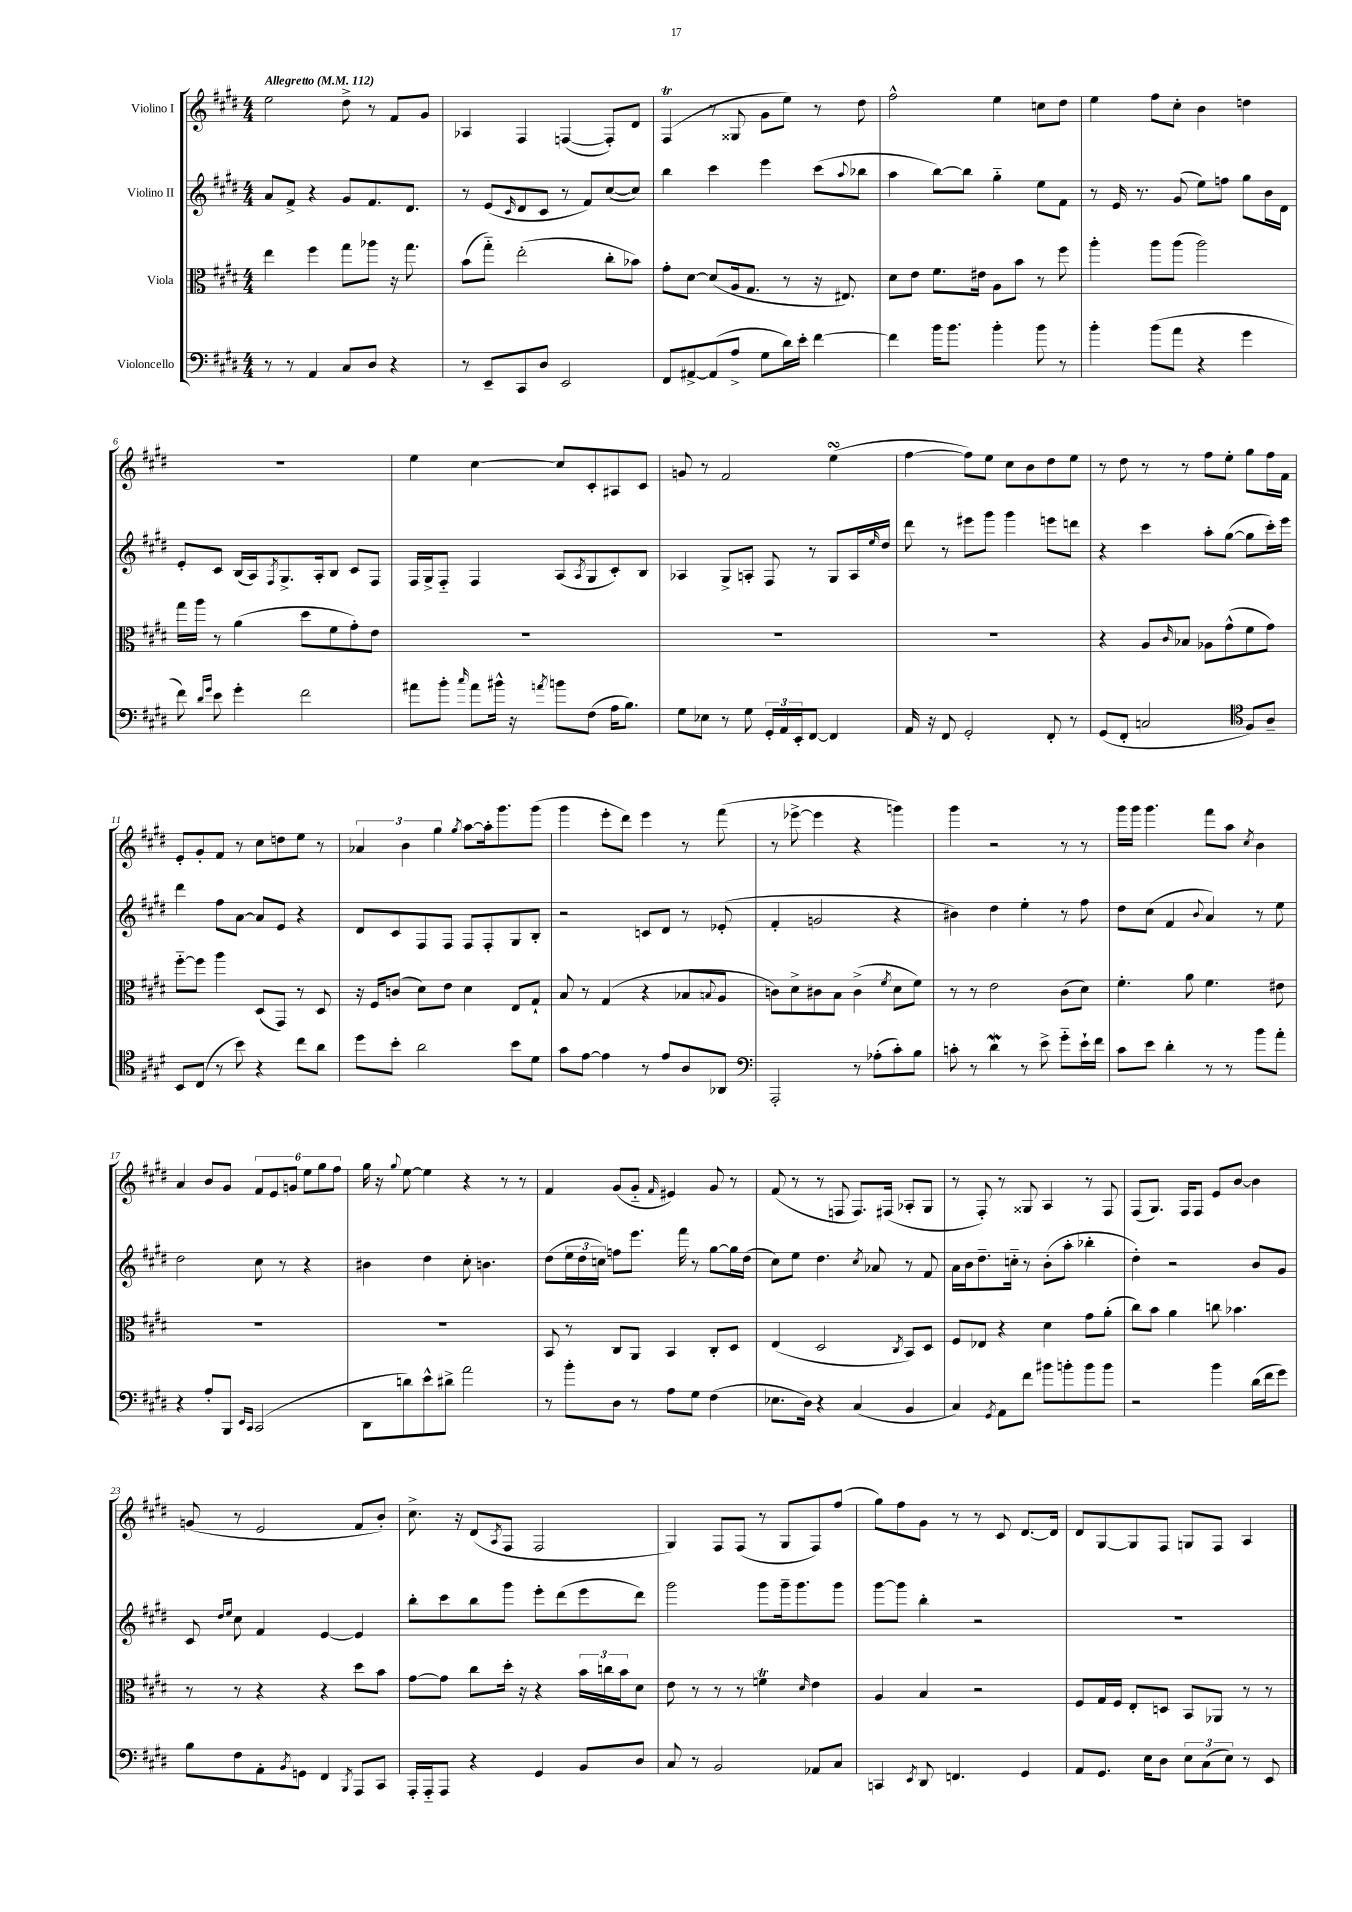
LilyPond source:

<<
\new StaffGroup <<
\new Staff = "s0" \with { instrumentName = "Violino I" } {
    \clef treble \key e \major \numericTimeSignature \time 4/4 \tempo "Allegretto" 4 = 112
    e''2 dis''8-> r8 fis'8 gis'8 |
    aes4 fis4 f4~( f8-.) dis'8 |
    fis4\trill( r8 gisis8 gis'8 e''8) r8 dis''8 |
    fis''2-^ e''4 c''8 dis''8 |
    e''4 fis''8 cis''8-. b'4 d''4 |
    R1 |
    e''4 cis''4~ cis''8 cis'8-. ais8 cis'8 |
    g'8 r8 fis'2 e''4\turn( |
    fis''4~ fis''8) e''8 cis''8 b'8 dis''8 e''8 |
    r8 dis''8 r8 r8 fis''8 e''8-. gis''8 fis''16 fis'16 |
    e'8-. gis'8-. fis'8 r8 cis''8 d''8 e''8 r8 |
    \tuplet 3/2 { aes'4 b'4 gis''4 } \acciaccatura { gis''8 } a''8~ a''16-. gis'''8. gis'''8( |
    gis'''4 e'''8-. dis'''8) e'''4 r8 fis'''8( |
    r8 ees'''8~-> ees'''4 r4 g'''4) |
    gis'''4 r2 r8 r8 |
    gis'''16 gis'''16 gis'''4. fis'''8 a''8 \acciaccatura { cis''8 } b'4 |
    a'4 b'8 gis'8 \tuplet 6/4 { fis'8 e'8 g'8 e''8 gis''8 fis''8 } |
    gis''16 r16 \appoggiatura { gis''8 } e''8~ e''4 r4 r8 r8 |
    fis'4 gis'8( gis'8-_ \grace { fis'16 } eis'4) gis'8 r8 |
    fis'8( r8 r8 f8 f8.) fis16( aes8-. gis8 |
    r8 fis8-.) r8 gisis8 a4 r8 fis8 |
    fis8( gis8.) fis16 fis8 e'8 b'8~ b'4 |
    g'8( r8 e'2 fis'8 b'8-.) |
    cis''8.-> r16 dis'8( \acciaccatura { a8 } fis8 fis2 |
    gis4) fis8 fis8( r8 gis8 fis8) fis''8( |
    gis''8) fis''8 gis'8 r8 r8 cis'8 dis'8.~ dis'16 |
    dis'8 gis8~ gis8 fis8 g8 fis8 a4 \bar "|." |
}
\new Staff = "s1" \with { instrumentName = "Violino II" } {
    \clef treble \key e \major \numericTimeSignature \time 4/4
    a'8 fis'8-> r4 gis'8 fis'8. dis'8. |
    r8 e'8( \grace { cis'16 } dis'8 cis'8 r8 fis'8) cis''8~( cis''8) |
    b''4 cis'''4 e'''4 cis'''8( \appoggiatura { a''8 } bes''8 |
    a''4 b''8~) b''8 gis''4-_ e''8 fis'8 |
    r8 e'16 r8. gis'8( e''8) f''8 gis''8 b'16 dis'16 |
    e'8-. cis'8 b16( a16) \acciaccatura { fis8 } gis8.-> a16-. b8 cis'8 fis8 |
    fis16 gis16-> fis8-_ fis4 a8( \acciaccatura { a8 } gis8 cis'8-.) b8 |
    aes4 gis8-> a8-. fis8 r8 gis8 a16 \grace { e''16 } dis''16 |
    dis'''8 r8 eis'''8 gis'''8 gis'''4 e'''8 d'''8 |
    r4 cis'''4 a''8-. gis''8~( gis''8 cis'''16-.) e'''16 |
    dis'''4 fis''8 a'8~ a'8 e'8 r4 |
    dis'8 cis'8 fis8 fis8 fis8 fis8-. gis8 b8-. |
    r2 c'8 dis'8 r8 ees'8-.( |
    fis'4-. g'2 r4 |
    bis'4) dis''4 e''4-. r8 fis''8 |
    dis''8 cis''8( fis'4 \appoggiatura { b'8 } a'4) r8 e''8 |
    dis''2 cis''8 r8 r4 |
    bis'4 dis''4 cis''8-. b'4. |
    dis''8( \tuplet 3/2 { e''16 dis''16 c''16) } f''8 e'''8. fis'''16 r8 gis''8~ gis''16 dis''16( |
    cis''8) e''8 dis''4. \acciaccatura { cis''8 } aes'8 r8 fis'8 |
    a'16 b'16 dis''8.-- c''16-_ r8 b'8-.( a''8-. bes''4-. |
    dis''4-.) r2 b'8 gis'8 |
    cis'8 \grace { dis''16 e''16 } cis''8 fis'4 e'4~ e'4 |
    b''8-. cis'''8 b''8 gis'''8 e'''8-. dis'''8( e'''8 dis'''8) |
    gis'''2 gis'''8 gis'''16-- gis'''8. gis'''8 |
    gis'''8~ gis'''8 b''4-. r2 |
    R1 \bar "|." |
}
\new Staff = "s2" \with { instrumentName = "Viola" } {
    \clef alto \key e \major \numericTimeSignature \time 4/4
    e''4 fis''4 gis''8 aes''8 r16 gis''8. |
    b'8( gis''8-_) e''2-.( cis''8-. bes'8) |
    gis'8-. dis'8~ dis'8( a16 gis8. r8 r16 eis8.) |
    dis'8 e'8 fis'8. eis'16 a8 b'8 r8 fis''8 |
    a''4-. a''8 a''8( a''2) |
    gis''16 a''16 r8 a'4( dis''8 fis'8 gis'8-.) e'8 |
    R1 |
    R1 |
    R1 |
    r4 a8 \grace { cis'16 } bes8 aes8 gis'8-^( fis'8 gis'8) |
    fis''8~-_ fis''8 a''4 dis8( gis,8) r8 dis8 |
    r16 fis16 c'8( dis'8) e'8 dis'4 e8 gis8-! |
    b8 r8 gis4( r4 bes8 \appoggiatura { b8 } a8 |
    c'8) dis'8-> cis'8 b8 cis'4->( \acciaccatura { fis'8 } dis'8 fis'8) |
    r8 r8 e'2 cis'8( dis'8) |
    fis'4.-. a'8 fis'4. eis'8 |
    R1 |
    R1 |
    b,8 r8 cis8 a,8 b,4 cis8-. dis8 |
    e4( dis2 \acciaccatura { cis8 } b,8) dis8 |
    fis8 ees8 r4 dis'4 gis'8 a'8-.( |
    cis''8) b'8 a'4 c''8 bes'4. |
    r8 r8 r4 r4 dis''8 b'8 |
    gis'8~ gis'8 cis''8 dis''16-. r16 r4 \tuplet 3/2 { b'16 c''16 b'16 } dis'8 |
    e'8 r8 r8 r8 f'4\trill \grace { dis'16 } e'4 |
    a4 b4 r2 |
    fis8 gis16 fis16 e8-. d8 b,8 aes,8 r8 r8 \bar "|." |
}
\new Staff = "s3" \with { instrumentName = "Violoncello" } {
    \clef bass \key e \major \numericTimeSignature \time 4/4
    r8 r8 a,4 cis8 dis8 r4 |
    r8 e,8-- cis,8 dis8 e,2 |
    fis,8 ais,8~-> ais,8( a8-> gis8 dis'16) e'16-. fis'4~ |
    fis'4 b'16 b'8. b'4-. b'8 r8 |
    b'4-. b'8( a'8 r4 gis'4 |
    fis'8) \grace { dis'16 gis'16 } e'8 gis'4-. fis'2 |
    ais'8 b'8-. \grace { cis''16 } ais'8 bis'16-^ r16 \acciaccatura { a'8 } b'8 fis8( a16 b8.) |
    gis8 ees8 r8 gis8 \tuplet 3/2 { gis,16-. a,16 e,16-. } fis,8~ fis,4 |
    a,16 r16 fis,8 gis,2-. fis,8-. r8 |
    gis,8( fis,8-. c2 \clef tenor fis8) a8-- |
    b,8 cis8( r8 b'8) r4 cis''8 a'8 |
    dis''8 b'8-. a'2 b'8 dis'8 |
    gis'8 e'8~ e'4 r8 e'8 a8 aes,8 |
    \clef bass a,,2-. r8 aes8-.( cis'8-.) b8 |
    c'8-. r8 dis'4\mordent r8 e'8-> gis'8-_ e'16-! fis'16 |
    cis'8 e'8 dis'4-. r8 r8 b'8 a'8-. |
    r4 a8-. b,,8 \grace { e,16 cis,16 } cis,2( |
    dis,8 d'8) e'8-^ dis'8-> a'2 |
    r8 b'8-. dis8 r8 a8 gis8 fis4( |
    ees8. dis16) r4 cis4( b,4 |
    cis4) \acciaccatura { gis,8 } a,8 fis'8 bis'8 b'8-. b'8 b'8 |
    r2 b'4 dis'16( fis'16 gis'8) |
    b8 fis8 a,8-. \acciaccatura { b,8 } g,8 fis,4 \acciaccatura { b,,8 } a,,8 cis,8 |
    a,,16-. a,,16-_ a,,8 r4 gis,4 b,8 dis8 |
    cis8 r8 b,2 aes,8 cis8 |
    c,4 \acciaccatura { e,8 } dis,8 f,4. gis,4 |
    a,8 gis,8. e16 dis8 \tuplet 3/2 { e8 cis8( e8) } r8 e,8 \bar "|." |
}
>>
>>
